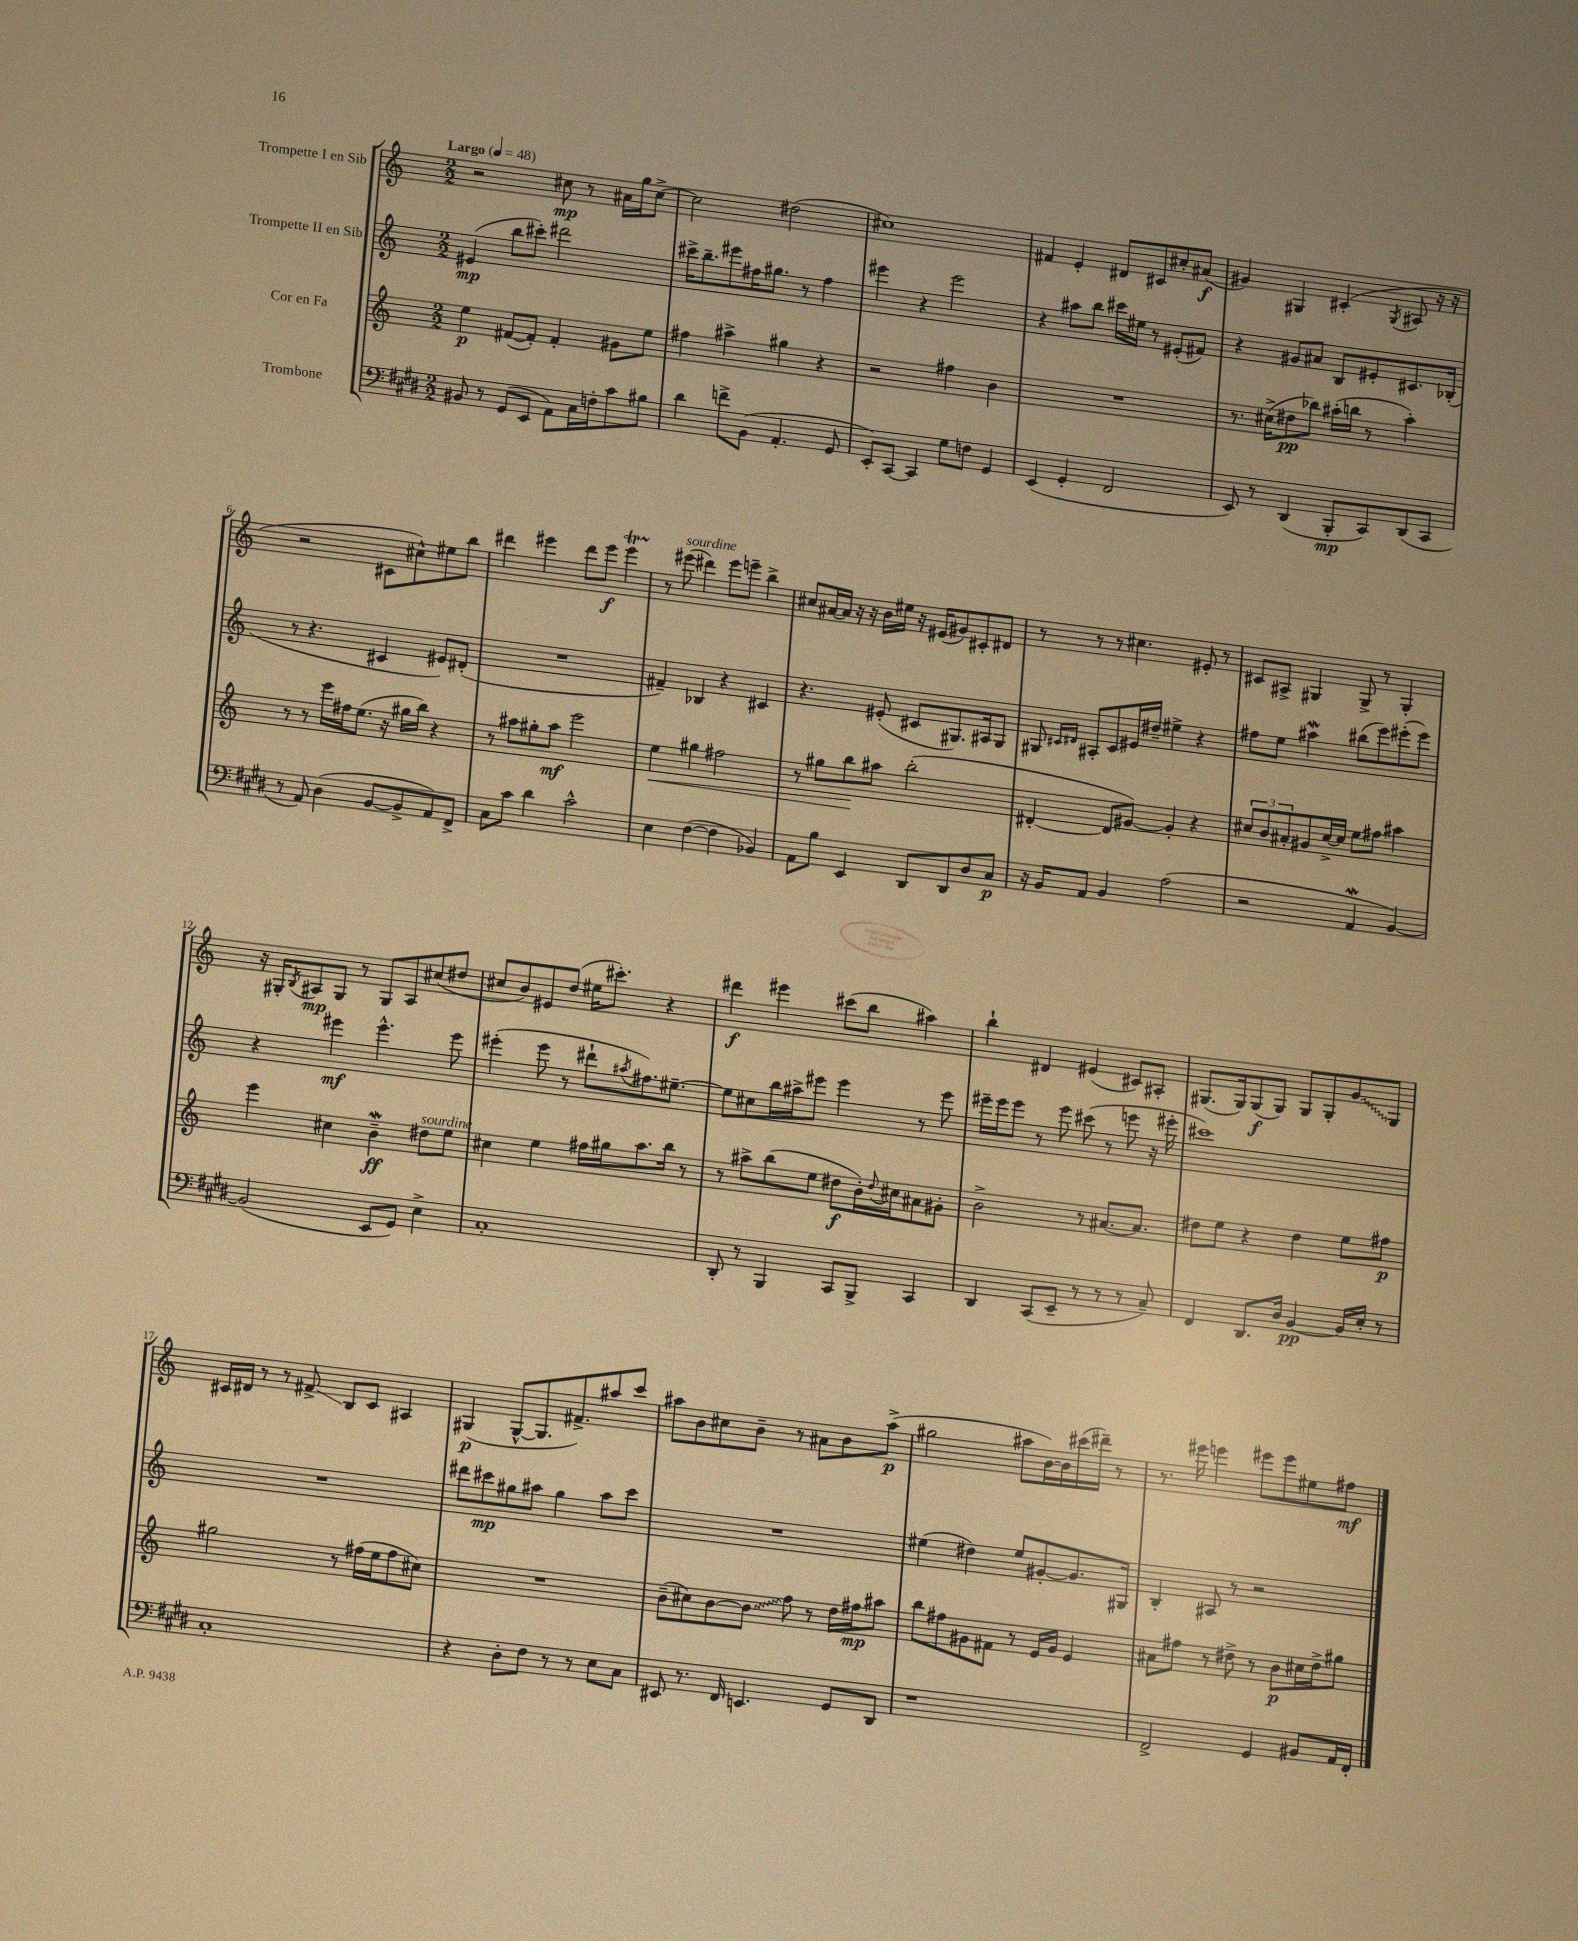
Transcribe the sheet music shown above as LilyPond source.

<<
\new StaffGroup <<
\new Staff = "s0" \with { instrumentName = "Trompette I en Sib" } {
    \clef treble \key c \major \numericTimeSignature \time 2/2 \tempo "Largo" 4 = 48
    r2 cis''8\mp r8 ais'16 g''16 cis''8~-> |
    cis''2 dis''2( |
    cis''1) |
    fis'4 e'4-. dis'8 cis'8 cis''8-. ais'8\f( |
    gis'4) gis4 cis'4-.( \acciaccatura { gis8 } ais8 r16 r16 |
    r2 cis'8 cis''8-^) eis''8 b''8 |
    dis'''4 eis'''4 dis'''8 eis'''8\f eis'''4\startTrillSpan |
    r8\stopTrillSpan eis'''8^\markup { \italic "sourdine" }( dis'''4) eis'''8 e'''8-- b''4-> |
    cis''8 ais'16~ ais'16 r16 r16 b'16 eis''16 r16 eis'16( gis'8) cis'8-. dis'8 |
    r8 r8 r8 cis''4. eis'8-. r8 |
    cis'8 ais8-> gis4 gis8-> r8 gis4-. |
    r16 gis16-. \acciaccatura { b8 } ais8\mp gis8 r8 gis8 ais8 cis''8( dis''8 |
    cis''8 b'8) eis'8 d''8( eis''16 cis'''8.-.) r4 |
    dis'''4\f eis'''4 cis'''8( b''8 ais''4) |
    b''4-! dis'4 eis'4( cis'8) ais8-. |
    gis8.( gis16) gis8\f( gis8) gis8 gis8-. \once \override Glissando.style = #'zigzag g'8\glissando gis8 |
    cis'16 dis'16 r8 r8 fis'8->\glissando b8 cis'8 ais4 |
    gis4\p( gis8~-^ gis8. fis'8.->) ais''8 c'''8 |
    ais''8 b'8 cis''8 b'8-- r8 ais'8 b'8 ais''8->\p( |
    gis''2 ais''8 b'16~) b'16 cis'''16( dis'''16--) r8 |
    r8. eis'''16 e'''4 eis'''8 eis'''8 eis''8 fis''8\mf \bar "|." |
}
\new Staff = "s1" \with { instrumentName = "Trompette II en Sib" } {
    \clef treble \key c \major \numericTimeSignature \time 2/2
    eis'4\mp( b''8 cis'''8-.) dis'''2 |
    cis'''16-> b''8.-- eis'''8 fis''16 gis''8. r8 fis''4 |
    eis'''4 r4 eis'''2 |
    r4 ais''8 b''8 cis'''16 eis''16 r8 eis'8-.( fis'8) |
    r4 gis'8 ais'8 b8 eis'8-. cis'8. bes16-.( |
    r8 r4. cis'4 eis'8) dis'8-.( |
    R1 |
    fis'4--) bes4 r4 cis'4 |
    r4. eis'8-.( cis'8 gis8.) ais16 gis8 |
    gis8 \grace { cis'16 dis'16 } ais8-. cis'8 eis'16 dis''16-- eis''4-> r4 |
    fis''8 e''8 ais''4\mordent bis''8( e'''8) eis'''8-.( eis'''8) |
    r4 eis'''4\mf eis'''4.-^ eis'''8 |
    eis'''4-.( eis'''8 r8 dis'''8-! \acciaccatura { ais''8 } fis''8.) eis''8.~-- |
    eis''8 cis''8 b''16 ais''16-> eis'''8 eis'''4 r8 eis'''8 |
    eis'''16-- eis'''16 eis'''8 r8 eis'''8 cis'''8( r8 e'''8 r16 eis'''16-. |
    cis'''1) |
    R1 |
    dis'''8 cis'''8\mp gis''8 ais''8 gis''4 ais''8 cis'''8 |
    R1 |
    eis''4( dis''4) eis''8 gis'8~-. gis'8. gis16 |
    b4-. ais8 r8 r2 \bar "|." |
}
\new Staff = "s2" \with { instrumentName = "Cor en Fa" } {
    \clef treble \key c \major \numericTimeSignature \time 2/2
    e''4\p fis'8~( fis'8-.) fis'4-. gis'8 e''8 |
    fis''4 ais''4-> gis''4 r4 |
    r2 fis''4 b'4 |
    R1 |
    r8. cis''16->( dis''8\pp bes''8) ais''16-.( b''16 r8 ais''4-.) |
    r8 r8 e'''16 fis''16 e''8.( r16 gis''16 b''16) r4 |
    r8 ais''8 gis''8-. ais''8\mf e'''2 |
    e''4\< gis''4 fis''2 |
    r8 gis''8 b''8\! ais''8 b''2-.( |
    dis'4~-. dis'8 gis'8~) gis'4-. r4 |
    \tuplet 3/2 { cis''8 b'8 ais'8-. } gis'8 cis''16~-> cis''16 e''8 fis''8 ais''4 |
    e'''4 cis''4 b'4--\mordent\ff dis''8^\markup { \italic "sourdine" } e''8 |
    cis''4 e''4 fis''16 gis''16 a''8. b''16 r8 |
    r8 ais''8-> b''8( e''8 dis''8\f b'16-.) \appoggiatura { dis''8 } cis''16 ais'8 gis'8-. |
    b'2-> r8 ais'8.~ ais'8. |
    dis''8 e''8 r4 dis''4 e''8 fis''8\p |
    gis''2 r8 fis''16( e''16 fis''8 cis''8) |
    R1 |
    b'8--( cis''8) b'8~ \once \override Glissando.style = #'zigzag b'8\glissando f''8 r8 d''16 fis''16\mp ais''8 |
    b''8 fis''8 gis'8 fis'8 r8 e'16 gis'16 e'4 |
    ais'8 fis''8 r8 dis''8-> r8 b'8\p cis''16 dis''16-> gis''8 \bar "|." |
}
\new Staff = "s3" \with { instrumentName = "Trombone" } {
    \clef bass \key e \major \numericTimeSignature \time 2/2
    bis,8 r8 gis,8( e,8 a,8) cis16 f16-. cis'8 bis8 |
    dis'4 f'8-> b,8( a,4.-. gis,8 |
    e,8-.) cis,8~ cis,4 gis8 f8 gis,4 |
    e,4( gis,4-. fis,2 |
    e,8) r8 dis,4( b,,8-.\mp cis,8) dis,8( cis,8 |
    r8 a,8) dis4( b,8~ b,8-> a,8) fis,8-> |
    cis8 cis'8 dis'4 cis'2-^ |
    e4 fis4~( fis4 bes,4) |
    a,8 b8 e,4 dis,8 dis,8 dis8 cis8\p |
    r16 b,16 a,8 b,4 a2( |
    r2 a,4\mordent b,4~) |
    b,2( e,8 gis,8) e4-> |
    cis1-. |
    dis,8-. r8 b,,4 cis,8 b,,8-> cis,4 |
    dis,4 cis,8( e,8-- r8 r8 r8 cis8--) |
    fis,4 dis,8. dis16 b,4~\pp b,16 e16-. r8 |
    cis1-. |
    r4 dis8-. fis8 r8 r8 e8 cis8 |
    eis,8 r8. fis,16 e,4. gis,8 dis,8 |
    r1 |
    fis,2-> gis,4 bis,8 a,16 fis,16-. \bar "|." |
}
>>
>>
